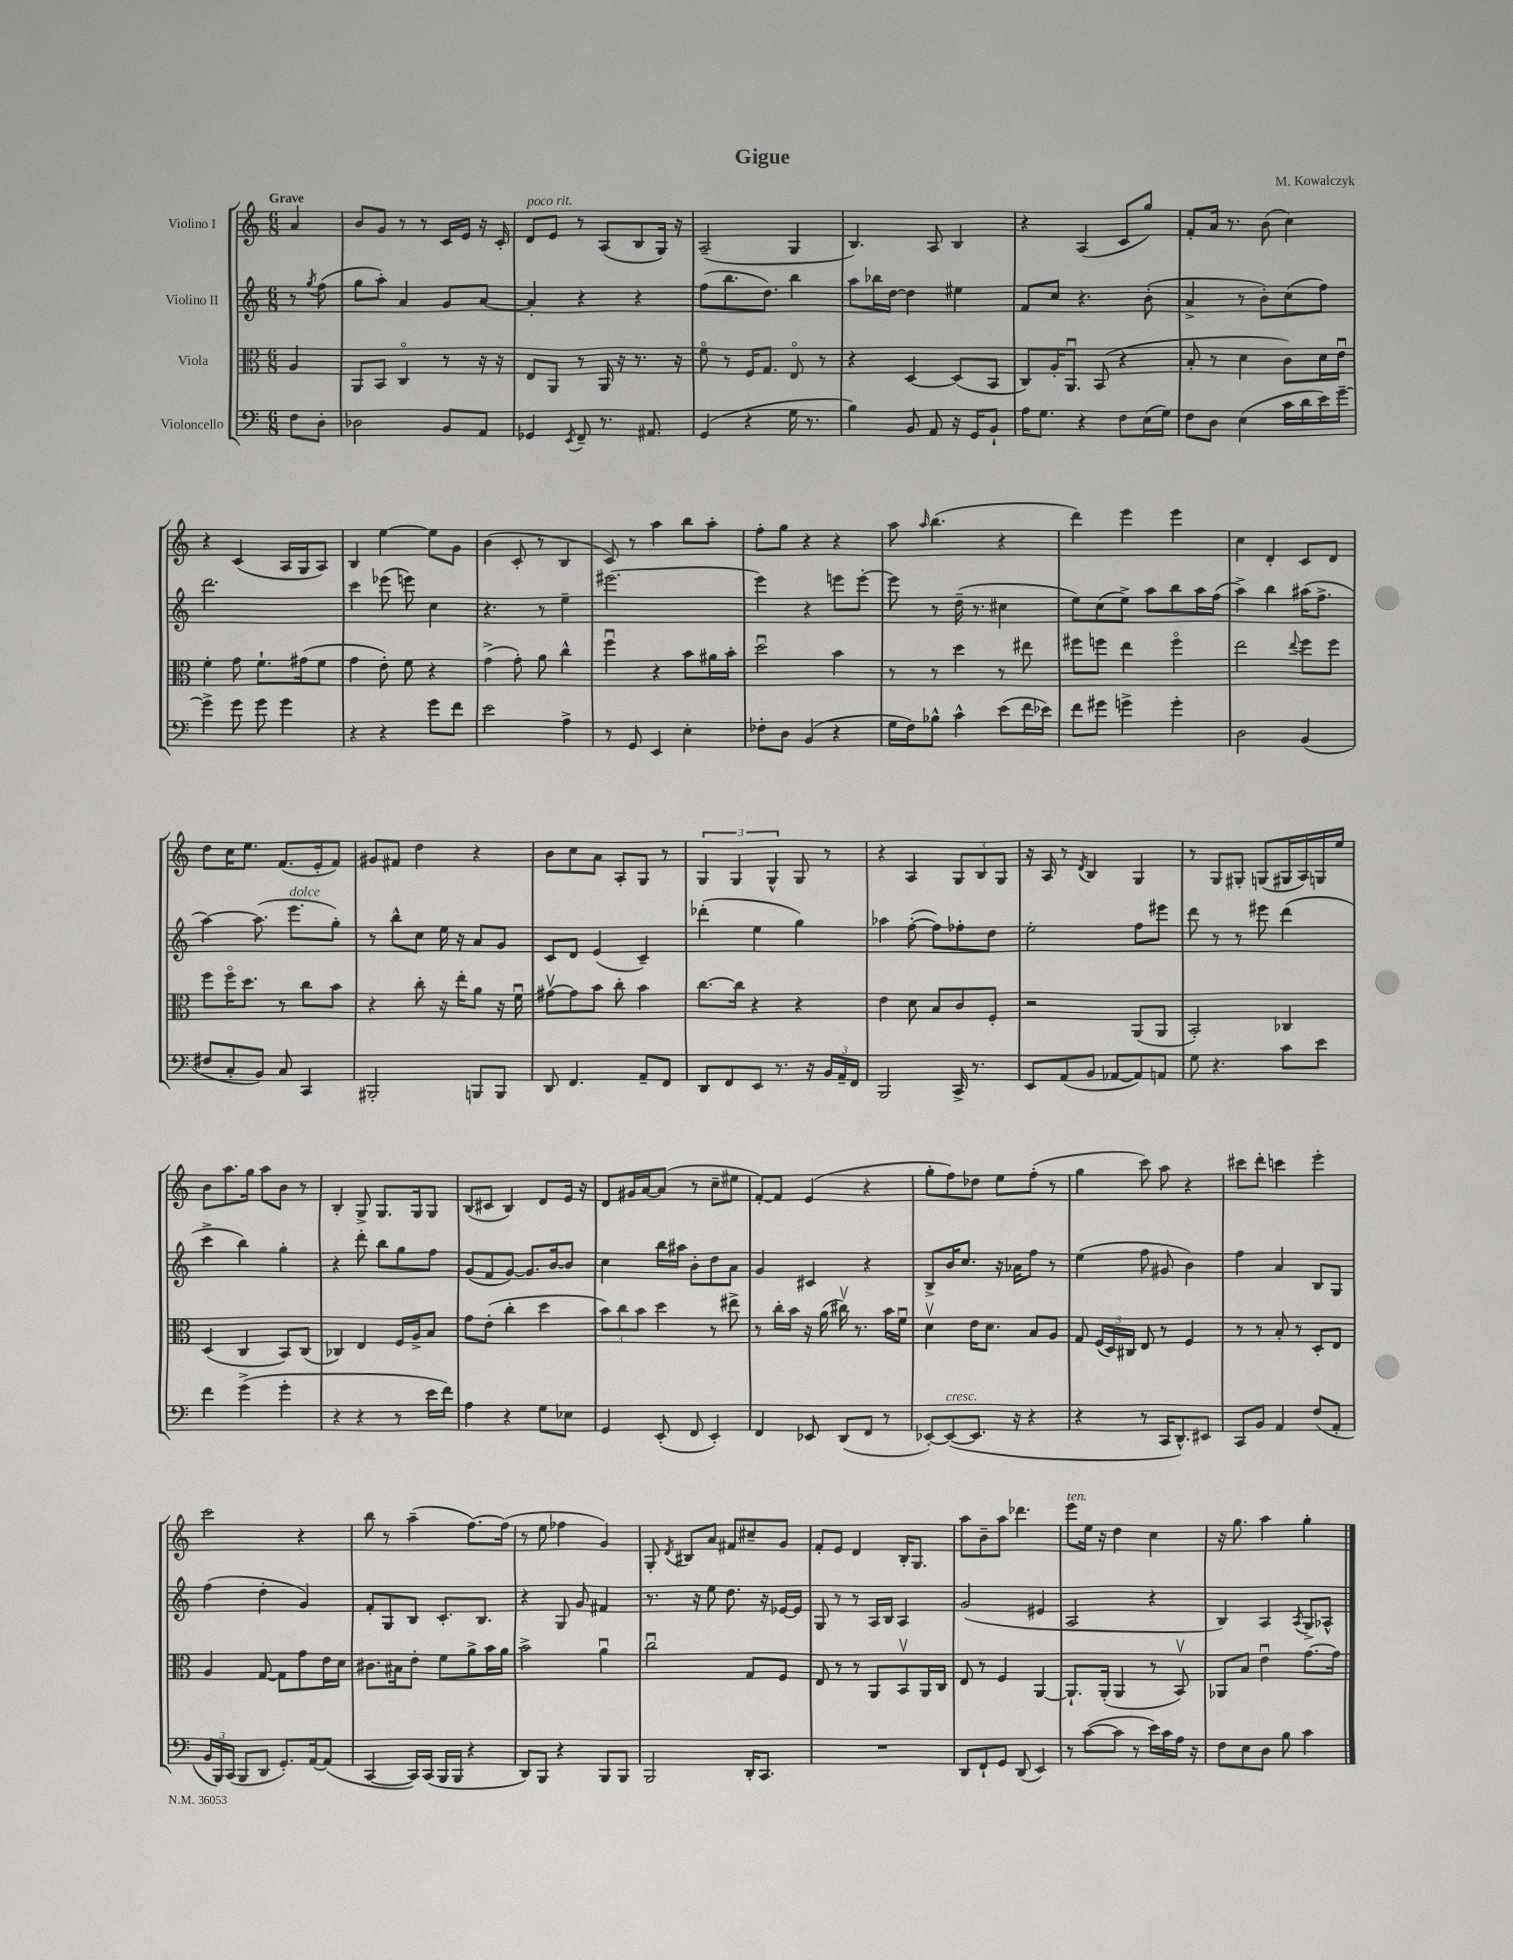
\header { title = "Gigue" composer = "M. Kowalczyk" }
<<
\new StaffGroup <<
\new Staff = "s0" \with { instrumentName = "Violino I" } {
    \clef treble \key c \major \numericTimeSignature \time 6/8 \partial 4 \tempo "Grave"
    \autoBeamOff a'4 |
    b'8[ g'8] r8 r8 c'16[ e'16] r16 c'16-. |
    d'8[^\markup { \italic "poco rit." } e'8] r8 a8[( b8 g16]) r16 |
    a2--( g4 |
    b4.) a8 b4 |
    r4 a4( c'8[ g''8]) |
    f'8[-. a'16] r8. b'8( c''4) |
    r4 c'4( a16[ g16 a8]) |
    b4 e''4~ e''8[ g'8] |
    b'4( c'8-. r8 b4 |
    c'8) r8 a''4 b''8[ a''8]-. |
    f''8[-. g''8] r4 r4 |
    a''8 \grace { a''16 } b''4.( r4 |
    d'''4) e'''4 e'''4 |
    c''4 d'4-. c'8[ d'8] |
    d''8[ c''16 e''8.] f'8.[( e'16-. f'8]) |
    gis'8[ fis'8] d''4 r4 |
    b'8[ c''8 a'8] a8[-. g8] r8 |
    \tuplet 3/2 { g4 g4 g4-^ } g8 r8 |
    r4 a4 \tuplet 3/2 { g8[ b8 g8] } |
    r16 a16 r8 \acciaccatura { d'8 } b4 g4 |
    r8 g8[ gis8]-. g8[( gis16 a16) g16 e''16] |
    b'8[ a''8. g''16] a''8[ b'8] r8 |
    b4-. g8-> g8.[ g16 g8] |
    b8[( cis'8] b4) d'8[ e'16] r16 |
    d'8[ gis'16 a'16~ a'8]( r8 c''8[-- eis''8] |
    f'8[~-.) f'8] e'4( r4 |
    g''8[-. f''8) des''8] e''8[ f''8]-.( r8 |
    g''4 c'''8) a''8 r4 |
    cis'''8[ d'''8]-. c'''4 e'''4-. |
    c'''2 r4 |
    b''8 r8 a''4--( f''8.[~) f''16]( |
    r8 e''8 fes''4 g'4) |
    g8-. \acciaccatura { d'8 } bis8[ a'8] fis'8[ cis''8-- g'8] |
    f'8[-. e'8] d'4 b16[-. g8.] |
    a''8[ b'8-- a''8] des'''4. |
    e'''8[^\markup { \italic "ten." } e''16] r16 d''4 c''4 |
    r16 g''8. a''4 g''4-. \bar "|." |
}
\new Staff = "s1" \with { instrumentName = "Violino II" } {
    \clef treble \key c \major \numericTimeSignature \time 6/8 \partial 4
    \autoBeamOff r8 \acciaccatura { g''8 } f''8( |
    g''8[ a''8]-.) a'4 g'8[ a'8]~ |
    a'4-. r4 r4 |
    f''8[( b''8. d''8.]) b''4 |
    a''8[ bes''16 d''16]~ d''4 eis''4 |
    f'8[ c''8] r4. b'8-.( |
    a'4-> r8 b'8[-.) c''8( f''8]) |
    d'''2. |
    c'''4 ees'''8( e'''8) c''4 |
    r4. r8 e''4-- |
    eis'''2.~ |
    eis'''4 r4 e'''8[ e'''8]~-. |
    e'''8 r8 d''16--( r8. cis''4 |
    e''8[) c''8( e''8]->) a''8[ b''8 a''16 f''16]( |
    a''4->) b''4 ais''16[( f''8.]-> |
    a''4~) a''8.( e'''8.[^\markup { \italic "dolce" } g''8]-.) |
    r8 b''8[-^ c''8] e''16 r16 a'8[ g'8] |
    c'8[ d'8] e'4( c'4--) |
    des'''4-.( e''4 g''4) |
    aes''4 f''8~-.( f''8[) fes''8-. d''8] |
    e''2-. f''8[ eis'''8] |
    d'''8 r8 r8 eis'''8 d'''4( |
    c'''4-> b''4) g''4-. |
    r4 d'''8-. b''8[ g''8 f''8] |
    g'8[( f'8 g'8]~) g'8.[ b'16~ b'8] |
    c''4 b''16[ ais''16] b'8[-. d''8 a'8] |
    g'4 cis'4 r4 |
    b8[-> b'16 c''8.] r16 aes'16[ f''8] r8 |
    e''4( f''8 gis'8 b'4) |
    f''4 a'4 b8[ g8] |
    f''4( d''4-. g'4) |
    f'8[-. g8 b8] c'8.[-. b8.] |
    r4 g8 g'8 fis'4 |
    r8. r16 e''8 d''8. r16 ees'16[~ ees'16] |
    g8 r8 r8 a16[ b16] a4 |
    g'2( eis'4 |
    a2 r4 |
    b4) a4 \acciaccatura { a8 } g8[-> aes8]-^ \bar "|." |
}
\new Staff = "s2" \with { instrumentName = "Viola" } {
    \clef alto \key c \major \numericTimeSignature \time 6/8 \partial 4
    \autoBeamOff a4 |
    a,8[ b,8] c4\flageolet r8 r16 r16 |
    e8[ a,8] r8 a,16 r16 r8. r16 |
    f'8\flageolet r8 f16[ g8.] e8\flageolet r8 |
    r4 d4~ d8[( b,8] |
    c8[) a16-. a,8.]\downbow b,8( r4 |
    b8-. r8 d'4 c'8[) d'16 e'16]\downbow |
    f'4-. g'8 f'8.[-! gis'16( f'8] |
    g'4 e'8-.) f'8 r4 |
    g'4->( g'8-.) a'8 c''4-^ |
    f''4\downbow r4 b'8[ ais'16 b'16]-. |
    d''2\downbow b'4 |
    r8 r8 d''4 r8 eis''8 |
    fis''8[ f''8] e''4 f''4\flageolet |
    e''2 \appoggiatura { e''8 } f''8[ f''8] |
    f''8[ f''16\flageolet d''8.] r8 c''8[ b'8] |
    r4 c''8-. r16 e''16[-. a'8] r16 f'16\downbow |
    gis'8[~\upbow gis'8 b'8] c''8-. b'4 |
    c''8.[~ c''16] r4 r4 |
    e'4 d'8 b8[ c'8 f8]-. |
    r2 a,8[( a,8] |
    b,2-.) ces4 |
    d4( c4 b,8[) c8]( |
    ces4) e4 f16[ a16-> b8] |
    g'8[ e'8]-.( c''4-. d''4 |
    \tuplet 3/2 { b'8[) c''8 b'8] } d''4 r8 eis''8-> |
    r8 c''16[-. b'16] r16 a'16( cis''16\upbow) r8. b'16[ f'16]\downbow |
    d'4\upbow e'16[ d'8.] b8[ a8] |
    g8 \tuplet 3/2 { f16[( d16) cis16] } e8 r8 f4 |
    r8 r8 b8-. r8 d8[-. e8] |
    a4 g8~ g8[ g'8 e'16 d'16] |
    cis'8.[ bis16 e'8]-. f'8[ a'8-> b'16 a'16] |
    b'2-> a'4\downbow |
    c''2\downbow g8[ f8] |
    e8 r8 r8 a,8[ b,8\upbow a,16 c16] |
    e8 r8 f4 a,4~ |
    a,8.[-! a,16]-.( a,4 r8 b,8\upbow) |
    aes,8[ b8] e'4\downbow g'8.[~ g'16] \bar "|." |
}
\new Staff = "s3" \with { instrumentName = "Violoncello" } {
    \clef bass \key c \major \numericTimeSignature \time 6/8 \partial 4
    \autoBeamOff f8[ d8]-. |
    des2 b,8[ a,8] |
    ges,4 \acciaccatura { e,8 } f,8-- r8. ais,8. |
    g,4( r4 g16 r8. |
    b4) b,8 a,8 r16 g,16[ b,8]-! |
    a16[ g8.] r4 f8[ e16( g16]) |
    f8[ d8] e4( c'16[ d'16 e'16) g'16]~-- |
    g'4-> g'8 g'8 g'4 |
    r4 r4 g'8[ f'8] |
    e'2 a4-> |
    r8 g,8 e,4 e4-. |
    fes8[-. d8] b,4( r4 |
    g16[ f16) bes8]-^ c'4-^ e'8[( f'16 ees'16]) |
    f'8[ gis'8] g'4-> g'4-. |
    d2 b,4( |
    fis8[ c8-. b,8]) c8 c,4 |
    bis,,2-. b,,8[ b,,8] |
    d,8 f,4. a,8[-- f,8] |
    d,8[ f,8 e,8] r8. r16 \tuplet 3/2 { b,16[ a,16-- f,16] } |
    b,,2 c,16-> r8. |
    e,8[ a,8( b,8] aes,8[~ aes,8) a,8] |
    g8 r4. c'8[ e'8] |
    f'4 g'4->( g'4-. |
    r4 r4 r8 e'16[ f'16]) |
    a4 r4 g8[ ees8] |
    g,4 e,8-.( f,8 e,4-.) |
    f,4 ees,8 d,8[( f,8] r8 |
    ees,8[~-.) ees,8~^\markup { \italic "cresc." }( ees,8.] r16 r4 |
    r4 r8 c,16[ d,8.-^) eis,8] |
    c,8[ b,8] a,4 f8[( a,8]-. |
    \tuplet 3/2 { b,16[ b,,16) c,16]( } b,,8[ d,8] g,8.[-.) a,16~ a,8]( |
    c,4~ c,16[) c,16]( b,,16[ b,,16] r4 |
    d,8[) b,,8] r4 b,,8[ b,,8] |
    b,,2 d,16[-. c,8.] |
    R2. |
    d,8[ f,8-! g,8] d,8( e,4) |
    r8 c'8[~( c'8] r8 e'16[) c'16 a16] r16 |
    f8[ e8 d8] b8 c'4 \bar "|." |
}
>>
>>
\layout { \context { \Score \remove "Bar_number_engraver" } }
